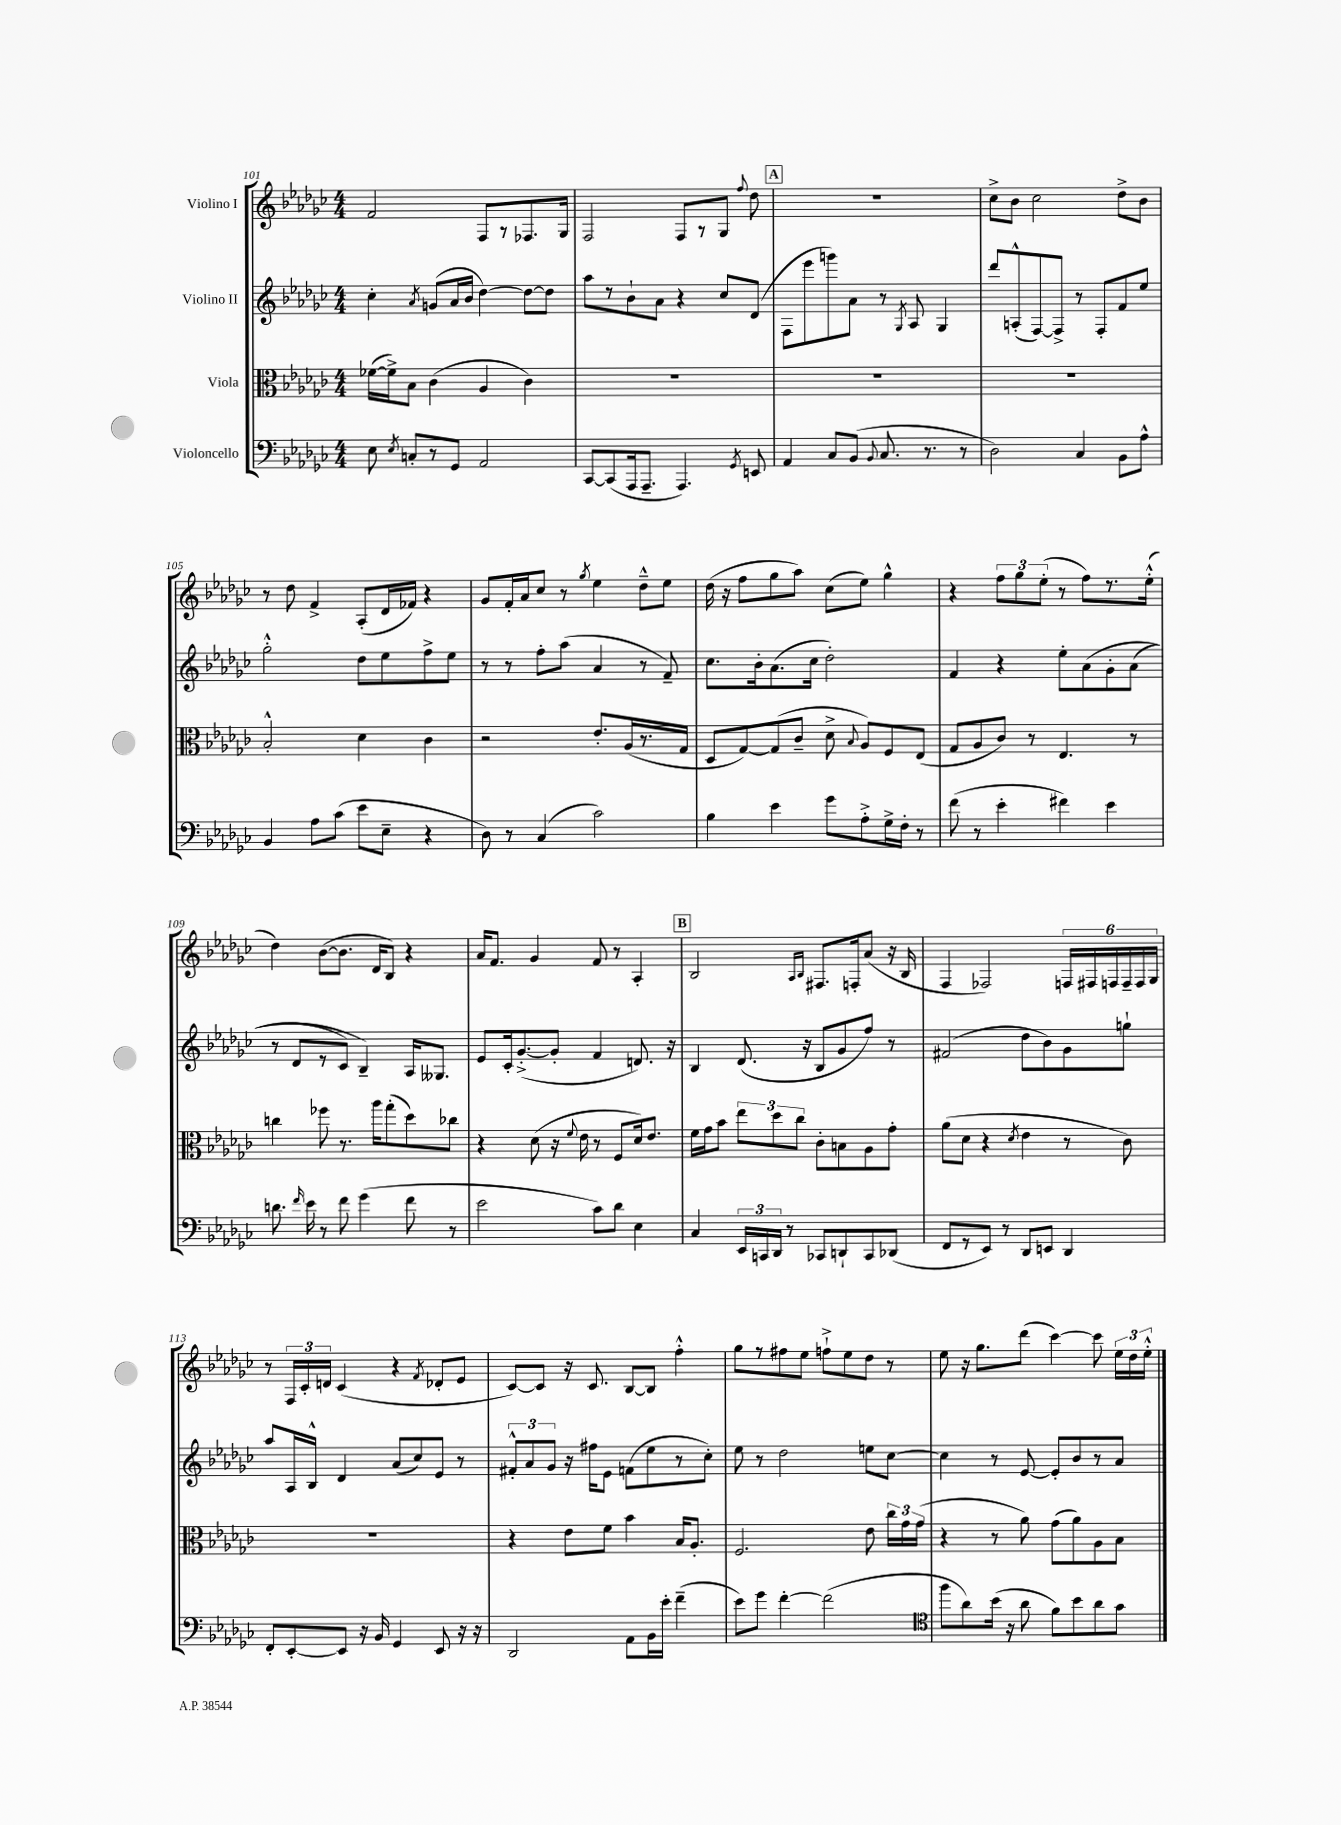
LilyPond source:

<<
\new StaffGroup <<
\new Staff = "s0" \with { instrumentName = "Violino I" } {
    \clef treble \key ges \major \numericTimeSignature \time 4/4
    \autoBeamOff f'2 f8[ r8 fes8. ges16] |
    f2 f8[ r8 ges8] \appoggiatura { f''8 } des''8 |
    \mark \markup { \box "A" } R1 |
    ces''8[-> bes'8] ces''2 des''8[-> bes'8] |
    r8 des''8 f'4-> aes8[-.( des'16 fes'16]) r4 |
    ges'8[ f'16-. aes'16 ces''8] r8 \acciaccatura { ges''8 } ees''4 des''8[---^ ees''8] |
    des''16( r16 f''8[ ges''8 aes''8]) ces''8[( ees''8]) ges''4-^ |
    r4 \tuplet 3/2 { f''8[ ges''8 ees''8]-.( } r8 f''8[) r8. ees''16]-.-^( |
    des''4) bes'8[~( bes'8.] des'16[ bes8]) r4 |
    aes'16[ f'8.] ges'4 f'8 r8 aes4-. |
    \mark \markup { \box "B" } bes2 \grace { aes16[ bes16] } fis8.[ f16-. aes'8]( r16 bes16 |
    f4 fes2) \tuplet 6/4 { f16[ fis16 f16 f16-- f16 ges16] } |
    r8 \tuplet 3/2 { f16[ ces'16-. d'16] } ces'4( r4 \acciaccatura { f'8 } des'8[-. ees'8] |
    ces'8[~) ces'8] r16 ces'8. bes8[~ bes8] f''4-.-^ |
    ges''8[ r8 fis''8 ees''8] f''8[-!-> ees''8 des''8] r8 |
    ees''8 r16 ges''8.[ des'''8]( ces'''4~) ces'''8 \tuplet 3/2 { ees''16[ des''16 ees''16]-.-^ } \bar "|." |
}
\new Staff = "s1" \with { instrumentName = "Violino II" } {
    \clef treble \key ges \major \numericTimeSignature \time 4/4
    \autoBeamOff ces''4-. \acciaccatura { aes'8 } g'8[( aes'16 bes'16] des''4~) des''8[~ des''8] |
    aes''8[ r8 bes'8-! aes'8] r4 ces''8[ des'8]( |
    \mark \markup { \box "A" } f8[ ees'''8 g'''8) aes'8] r8 \acciaccatura { ges8 } aes8 ges4 |
    des'''8[ a8-.-^( f8~) f8]-> r8 f8[-. f'8 ees''8] |
    ges''2-.-^ des''8[ ees''8 f''8-> ees''8] |
    r8 r8 f''8[-. aes''8]( aes'4 r8 f'8--) |
    ces''8.[ bes'16-. aes'8.( ces''16] des''2-.) |
    f'4 r4 ees''8[-. aes'8\( ges'8-. aes'8]( |
    r8 des'8[ r8 ces'8]) bes4--\) aes16[ geses8.] |
    ees'8[ ces'16-. ges'8.~-.->( ges'8]-. f'4 d'8.) r16 |
    \mark \markup { \box "B" } bes4 des'8.( r16 bes8[ ges'8 f''8]) r8 |
    fis'2( des''8[ bes'8) ges'8 g''8]-! |
    aes''8[ aes16 bes16]-^ des'4 aes'8[( ces''8) ees'8] r8 |
    \tuplet 3/2 { fis'8[-.-^ aes'8 ges'8] } r16 fis''16[ ees'8] f'8[( ees''8 r8 ces''8]-.) |
    ees''8 r8 des''2 e''8[ ces''8]~ |
    ces''4 r8 ees'8~ ees'8[-. bes'8 r8 aes'8] \bar "|." |
}
\new Staff = "s2" \with { instrumentName = "Viola" } {
    \clef alto \key ges \major \numericTimeSignature \time 4/4
    \autoBeamOff fes'16[~( fes'16->) bes8] ces'4( aes4 ces'4) |
    R1 |
    \mark \markup { \box "A" } R1 |
    R1 |
    bes2-.-^ des'4 ces'4 |
    r2 ees'8.[-. aes16( r8. ges16] |
    des8[ ges8~) ges8( ces'8]-- des'8-> \appoggiatura { bes8 } aes8[) f8 ees8]( |
    ges8[ aes8 ces'8]) r8 ees4. r8 |
    c''4 fes''8 r8. aes''16[ ges''8-.( des''8) ces''8] |
    r4 des'8( r16 \appoggiatura { f'8 } ees'16 r8 f8[ des'16) ees'8.] |
    \mark \markup { \box "B" } f'16[ ges'16 bes'8] \tuplet 3/2 { ees''8[ des''8 ces''8] } ces'8[-. b8 aes8 ges'8]-. |
    aes'8[( des'8] r4 \acciaccatura { des'8 } ees'4 r8 ces'8) |
    R1 |
    r4 ees'8[ f'8] bes'4 bes16[ aes8.]-. |
    f2. ees'8 \tuplet 3/2 { ces''16[ ges'16 ges'16]( } |
    r4 r8 aes'8) ges'8[( aes'8) aes8 bes8] \bar "|." |
}
\new Staff = "s3" \with { instrumentName = "Violoncello" } {
    \clef bass \key ges \major \numericTimeSignature \time 4/4
    \autoBeamOff ees8 \acciaccatura { ees8 } c8[-. r8 ges,8] aes,2 |
    ces,8[~ ces,8( aes,,16 aes,,8.]-- aes,,4.) \acciaccatura { ges,8 } e,8 |
    \mark \markup { \box "A" } aes,4 ces8[ bes,8]( \appoggiatura { bes,8 } ces8. r8. r8 |
    des2) ces4 bes,8[ aes8]-^ |
    bes,4 aes8[ ces'8]( ees'8[ ees8]-- r4 |
    des8) r8 ces4( ces'2) |
    bes4 ees'4 ges'8[ aes8-.-> ges16-> f16]-. r8 |
    f'8( r8 ees'4-. fis'4) ees'4 |
    d'8. \grace { f'16 } ees'16 r8 f'8 ges'4( f'8 r8 |
    ees'2 ces'8[) des'8] ees4 |
    \mark \markup { \box "B" } ces4 \tuplet 3/2 { ees,16[ c,16 des,16] } r8 ces,8[ d,8-! ces,8 des,8]( |
    f,8[ r8 ees,8]) r8 des,8[ e,8] des,4 |
    f,8[-. ees,8~-. ees,8] r16 bes,16 ges,4 ees,8 r16 r16 |
    des,2 aes,8[ bes,16 ees'16]-. f'4--( |
    ees'8[) ges'8] f'4~-. f'2( |
    \clef tenor f''8[ aes'8) bes'16]( r16 aes'8 f'8[) bes'8 aes'8 ges'8] \bar "|." |
}
>>
>>
\layout { \context { \Score currentBarNumber = #101 } }
